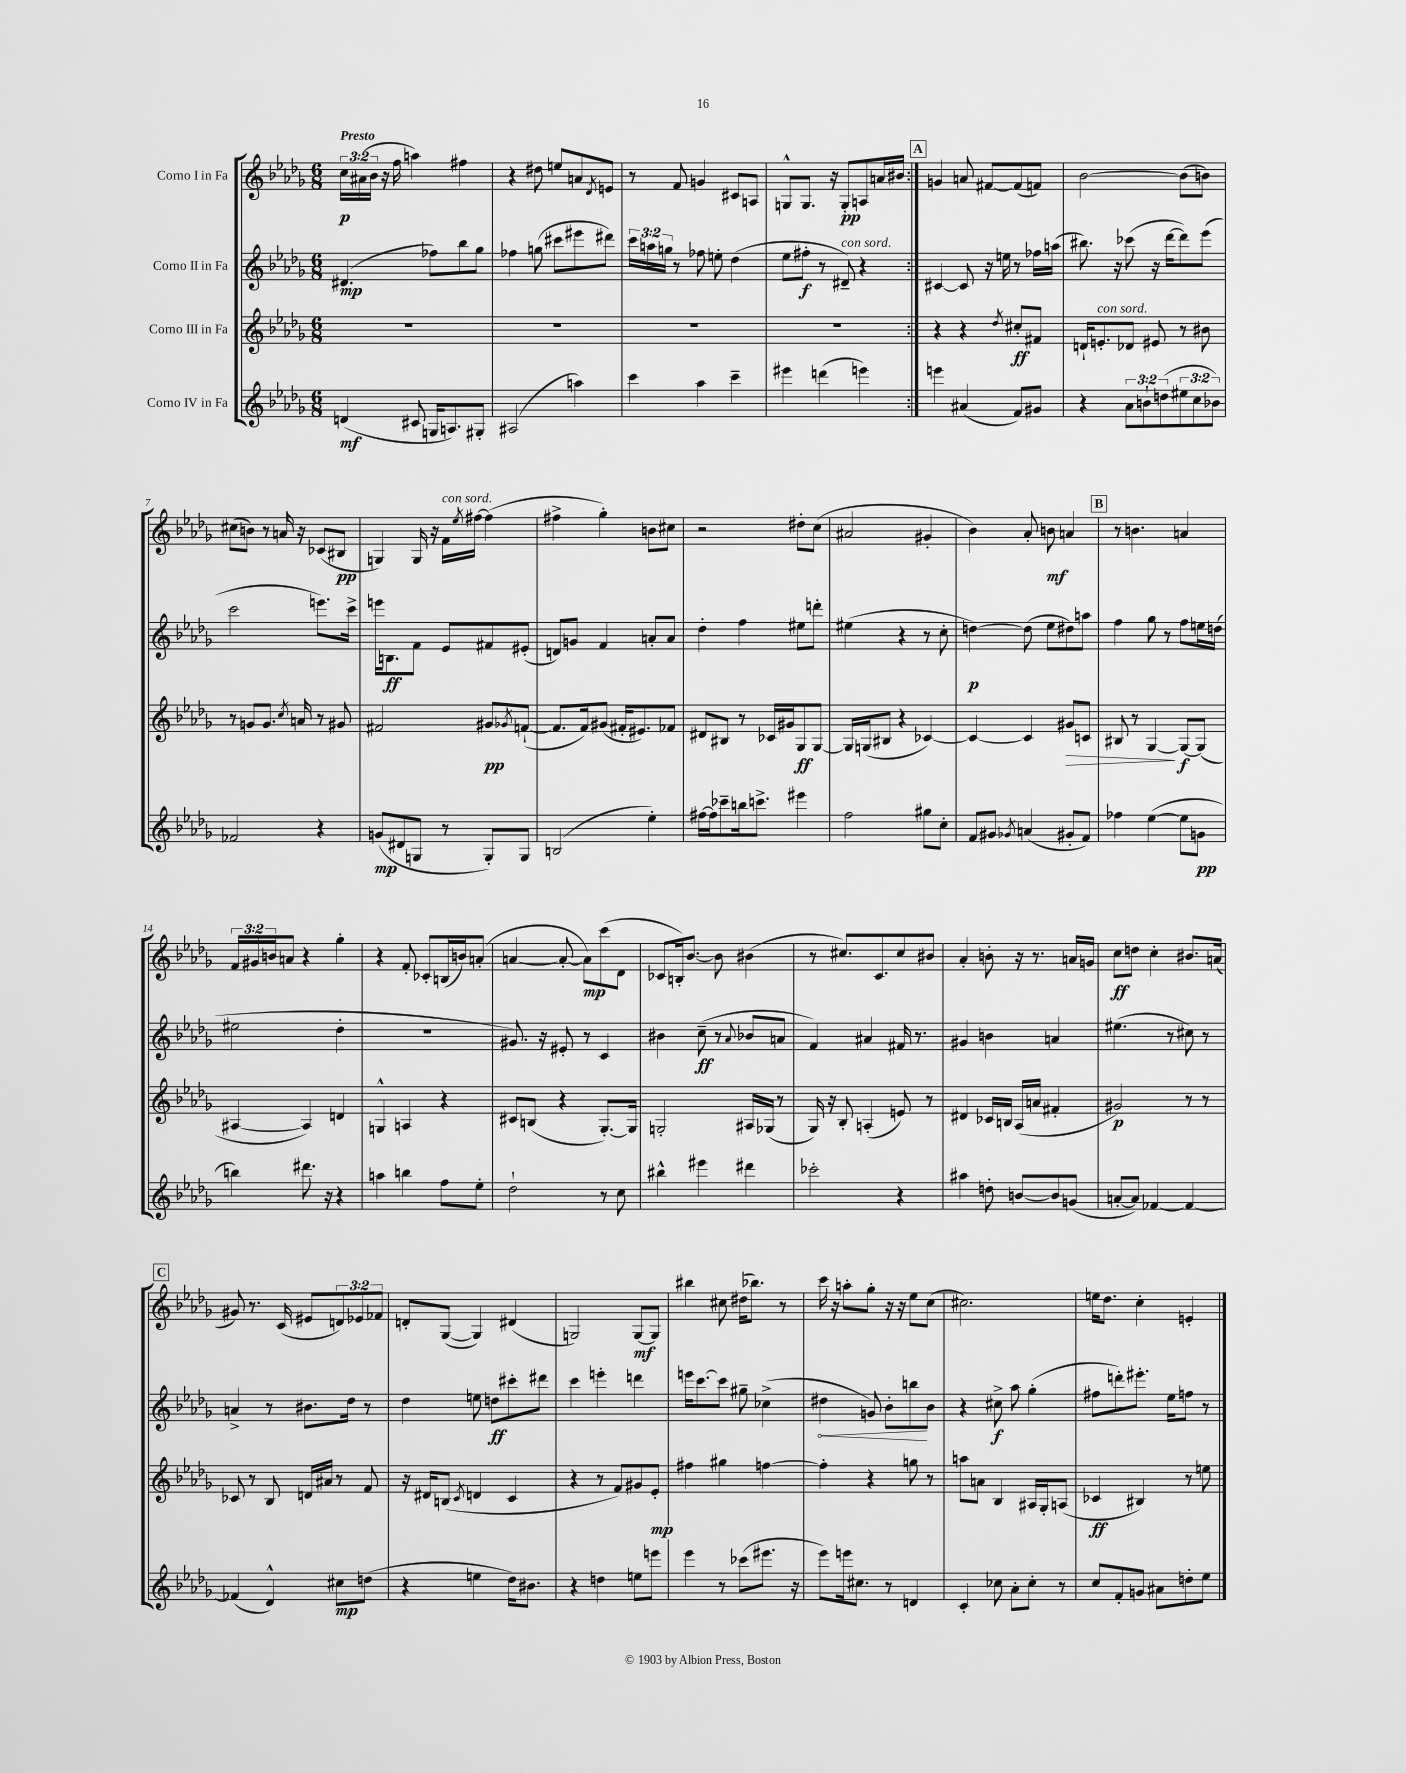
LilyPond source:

<<
\new StaffGroup <<
\new Staff = "s0" \with { instrumentName = "Corno I in Fa" } {
    \clef treble \key des \major \numericTimeSignature \time 6/8 \override Staff.TupletNumber.text = #tuplet-number::calc-fraction-text \tempo "Presto"
    \repeat volta 2 { \tuplet 3/2 { c''16\p ais'16( bes'16 } r16 f''16 a''4) fis''4 |
    r4 dis''8 e''8 a'8 \acciaccatura { des'8 } e'8 |
    r8 f'8 g'4 cis'8 a8 |
    g8-^ g8. r16 g8-.\pp a8 a'16 bis'16 | }
    \mark \markup { \box "A" } g'4 a'8 fis'8~ fis'8( f'8) |
    bes'2~ bes'8( b'8) |
    cis''8( b'8) r8 a'16 r16 ces'8( bis8\pp |
    g4) g16 r16 f'16^\markup { \italic "con sord." } \acciaccatura { ees''8 } fis''16~ fis''4( |
    fis''4-> ges''4-.) b'8 cis''8 |
    r2 dis''8-. c''8( |
    ais'2 gis'4-. |
    bes'4) aes'8-. b'8\mf a'4 |
    \mark \markup { \box "B" } r8 b'4. a'4 |
    \tuplet 3/2 { f'16 gis'16 b'16 } a'8 r4 ges''4-. |
    r4 f'8-. ces'8-. b16( b'16) a'8-.( |
    a'4~ a'8~-. a'8\mp) c'''8( des'8 |
    ces'8 b16-.) bes'8.~ bes'8 bis'4( |
    r8 cis''8.) c'8. cis''8 bis'8 |
    aes'4-. b'8-. r16 r8. a'16 g'16 |
    c''8\ff d''8 c''4-. bis'8. a'16( |
    \mark \markup { \box "C" } gis'8) r8. c'16( eis'8 \tuplet 3/2 { d'8) ees'8 fes'8 } |
    d'8-. ges8~( ges4) dis'4( |
    g2) g8~\mf g8 |
    bis''4 cis''8 dis''16( bes''8.) r8 |
    c'''16 r16 a''8-. ges''8-. r16 r16 ees''8 c''8( |
    cis''2.) |
    e''16 des''8. c''4-. e'4-. \bar "|." |
}
\new Staff = "s1" \with { instrumentName = "Corno II in Fa" } {
    \clef treble \key des \major \numericTimeSignature \time 6/8 \override Staff.TupletNumber.text = #tuplet-number::calc-fraction-text
    \repeat volta 2 { dis'4.\mp( fes''8) bes''8 ges''8 |
    fes''4 g''8( cis'''8 eis'''8 dis'''8) |
    \tuplet 3/2 { c'''16 a''16 g''16 } r8 fes''8 e''8-. des''4( |
    ees''8 fis''8-.\f r8 dis'8--^\markup { \italic "con sord." }) r4 | }
    \mark \markup { \box "A" } cis'4~ cis'8 r16 e''16 r8 fes''16 a''16( |
    bis''8.) r16 ces'''8( r16 des'''16~ des'''8) ees'''8( |
    c'''2 e'''8.) c'''16-> |
    e'''16 b8.\ff f'8 ees'8 fis'8 eis'8-.( |
    d'8) g'8 f'4 a'8-. a'8 |
    des''4-. f''4 eis''8 d'''8-. |
    eis''4( r4 r8 c''8-. |
    d''4~\p) d''8( ees''8 dis''8) a''8 |
    \mark \markup { \box "B" } f''4 ges''8 r8 f''8 e''16 d''16( |
    eis''2 des''4-. |
    R2. |
    gis'8.) r16 eis'8-. r8 c'4 |
    bis'4 c''8--\ff( r8 \appoggiatura { aes'8 } bes'8 a'8 |
    f'4) ais'4 fis'16 r8. |
    gis'4 b'4 a'4 |
    eis''4.( r8 cis''8) r8 |
    \mark \markup { \box "C" } a'4-> r8 bis'8. des''16 r8 |
    des''4 e''8 d''8\ff cis'''8-. dis'''8 |
    c'''4 e'''4-. d'''4 |
    e'''16 c'''8.~ c'''8 gis''8-- ces''4->( |
    \once \override Hairpin.circled-tip = ##t dis''4\< g'8) bes'8-. b''8\! bes'8 |
    r4 cis''8->\f aes''8 ges''4-.( |
    fis''8 d'''8-.) eis'''8.-. ees''16 f''8 r8 \bar "|." |
}
\new Staff = "s2" \with { instrumentName = "Corno III in Fa" } {
    \clef treble \key des \major \numericTimeSignature \time 6/8
    \repeat volta 2 { R2. |
    R2. |
    R2. |
    R2. | }
    \mark \markup { \box "A" } r4 r4 \acciaccatura { des''8 } cis''8-.\ff fis'8 |
    d'16-! e'8.-.^\markup { \italic "con sord." } des'8 eis'8 r8 bis'8 |
    r8 g'8 g'8. \acciaccatura { c''8 } a'16 r8 gis'8 |
    fis'2 gis'8\pp \acciaccatura { ges'8 } f'8~-!( |
    f'8. f'16) gis'8( fis'16-. eis'8.) fes'8 |
    dis'8 bis8 r8 ces'16 gis'16 ges8\ff ges8~ |
    ges16 g16( bis8 r4 ces'4~) |
    ces'4~ ces'4 gis'8\> c'8 |
    \mark \markup { \box "B" } bis8 r8 ges4~\! ges8~\f ges8( |
    ais4~ ais4) d'4 |
    g4-^ a4 r4 |
    cis'8 b8( r4 ges8.~-.) ges16 |
    g2-. ais16 ges16( r8 |
    ges16) r16 bes8-. a4-.( e'8) r8 |
    dis'4 ces'16 b16 aes16( a'16 fis'4-. |
    gis'2\p) r8 r8 |
    \mark \markup { \box "C" } ces'8 r8 bes8 d'16 ais'16 r8 f'8 |
    r16 dis'16 b8( \acciaccatura { c'8 } d'4 c'4 |
    r4 r8 f'8) gis'8 ees'8-.\mp |
    fis''4 gis''4 f''4~ |
    f''4-. r4 g''8 r8 |
    a''8 a'8 bes4 ais16 ges16-. a8( |
    ces'4\ff bis4) r8 e''8 \bar "|." |
}
\new Staff = "s3" \with { instrumentName = "Corno IV in Fa" } {
    \clef treble \key des \major \numericTimeSignature \time 6/8 \override Staff.TupletNumber.text = #tuplet-number::calc-fraction-text
    \repeat volta 2 { d'4\mf( cis'8 g16 a8.) gis8-. |
    ais2( a''4) |
    c'''4 aes''4 c'''4-- |
    eis'''4 d'''4( e'''4) | }
    \mark \markup { \box "A" } e'''4 ais'4( f'8) gis'8 |
    r4 \tuplet 3/2 { aes'8 b'8-! d''8( } \tuplet 3/2 { eis''8 c''8 bes'8) } |
    fes'2 r4 |
    g'8\mp( dis'8 g8 r8 g8-.) g8 |
    b2( ees''4-.) |
    fis''16~ fis''16 ces'''8-- b''16 c'''8.-> eis'''4 |
    f''2 gis''8 c''8-. |
    f'8 gis'8 \acciaccatura { ges'8 } a'4( gis'8-. f'8) |
    \mark \markup { \box "B" } fes''4 ees''4~( ees''8 g'8\pp |
    b''4) dis'''8. r16 r4 |
    a''4 b''4 f''8 ees''8-. |
    des''2-! r8 c''8 |
    bis''4-^ eis'''4 dis'''4 |
    ces'''2-. r4 |
    ais''4 d''8-. b'8~ b'8 g'8( |
    a'8~-. a'8) fes'4~ fes'4~ |
    \mark \markup { \box "C" } fes'4( des'4-^) cis''8\mp d''8( |
    r4 e''4 des''16) bis'8. |
    r4 d''4 e''8 e'''8 |
    ees'''4 r8 ces'''8( eis'''8. r16 |
    ees'''8) e'''16 cis''8. r8 d'4 |
    c'4-. ces''8 aes'8-. ces''8-. r8 |
    c''8 f'8-. g'8 ais'8 d''8-. ees''8 \bar "|." |
}
>>
>>
